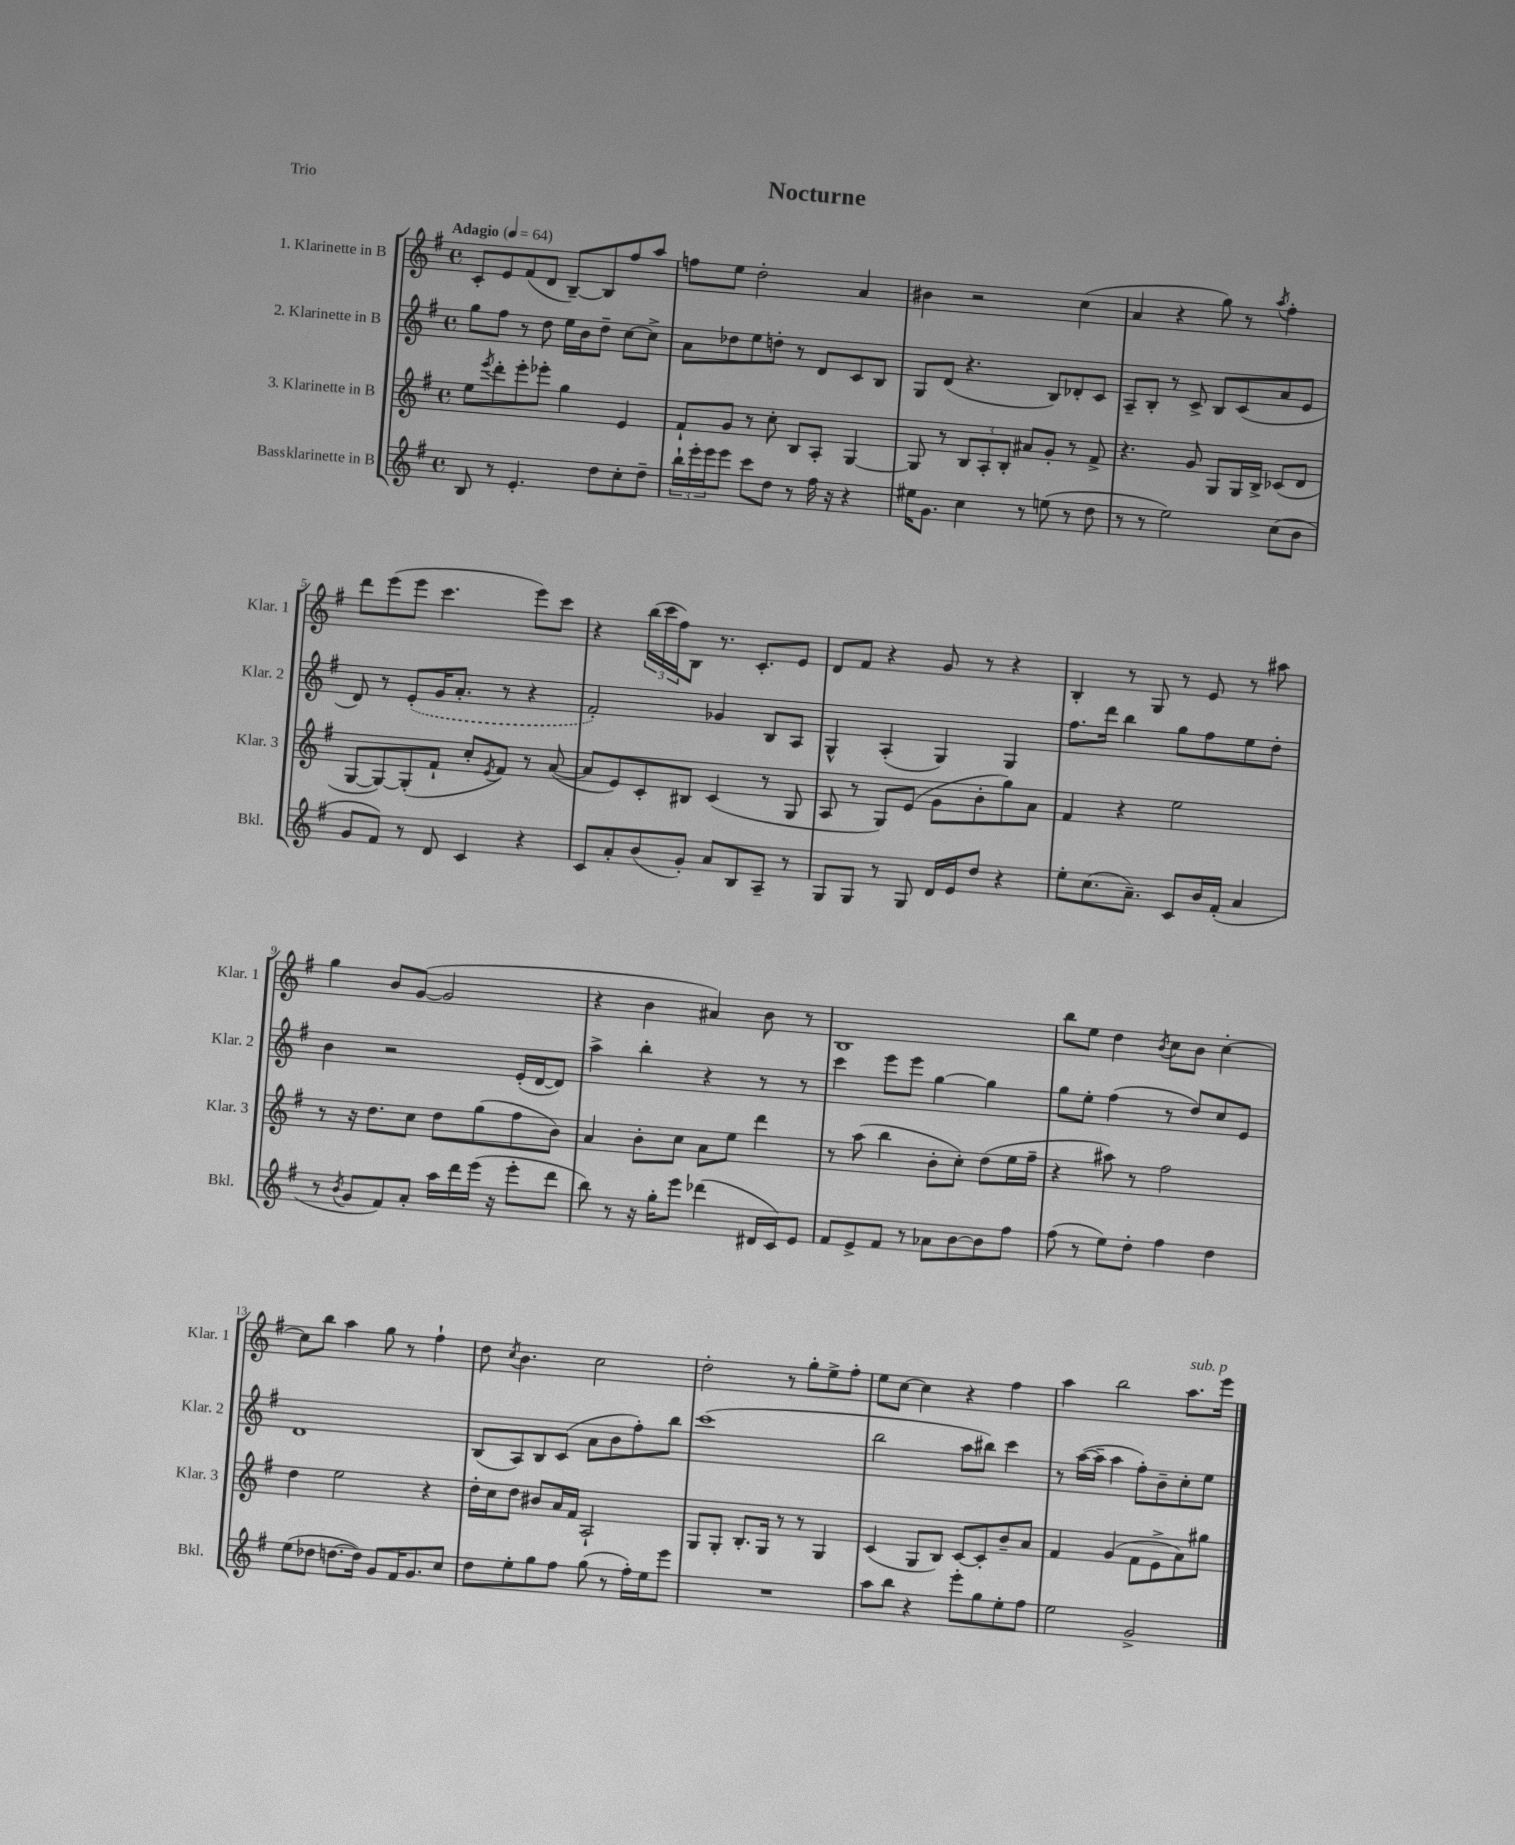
\header { title = "Nocturne" piece = "Trio" }
<<
\new StaffGroup <<
\new Staff = "s0" \with { instrumentName = "1. Klarinette in B" shortInstrumentName = "Klar. 1" } {
    \clef treble \key g \major \defaultTimeSignature \time 4/4 \tempo "Adagio" 4 = 64
    c'8-. e'8 fis'8( d'8 b8~--) b8 fis''8 a''8 |
    f''8 e''8 d''2-. a'4 |
    bis'4 r2 c''4( |
    a'4 r4 g''8) r8 \acciaccatura { a''8 } fis''4-. |
    d'''8 e'''8( e'''8 c'''4. e'''8) c'''8 |
    r4 \tuplet 3/2 { b''16( c'''16 fis''16) } b8 r8. c'8.-. e'8 |
    d'8 fis'8 r4 g'8 r8 r4 |
    b4-. r8 g8 r8 e'8 r8 ais''8 |
    g''4 b'8 g'8~( g'2 |
    r4 b'4 ais'4) b'8 r8 |
    b1 |
    b''8 e''8 d''4 \acciaccatura { b'8 } c''8 b'8 c''4~-. |
    c''8 b''8 a''4 g''8 r8 fis''4-! |
    d''8 \acciaccatura { c''8 } b'4. c''2 |
    d''2-. r8 g''8-. e''8-> fis''8-. |
    e''8 c''8~ c''4 r4 fis''4 |
    a''4 b''2 a''8.^\markup { \italic "sub. p" } e'''16 \bar "|." |
}
\new Staff = "s1" \with { instrumentName = "2. Klarinette in B" shortInstrumentName = "Klar. 2" } {
    \clef treble \key g \major \defaultTimeSignature \time 4/4
    g''8 fis''8 r8 d''8 e''16 b'16 d''8-- c''8~ c''8-> |
    a'8 des''8 e''8 d''8-. r8 d'8 c'8 b8 |
    g8 d'8( r4. b8) des'8-. c'8 |
    a8-- b8-. r8 c'8-> b8 c'8( a'8 e'8 |
    d'8) r8 \once \slurDashed e'8-.( g'16 a'8.-. r8 r4 |
    fis'2-.) ges'4 b8 a8 |
    g4-^ a4-.( g4) g4 |
    fis''8. d'''16 b''4 g''8 fis''8 e''8 d''8-. |
    b'4 r2 e'16-.( d'16~ d'8) |
    a''4-> b''4-. r4 r8 r8 |
    c'''4 e'''8 e'''8 g''4~ g''4 |
    g''8 e''8-. fis''4( r8 d''8) c''8 e'8 |
    d'1 |
    b8( a8) b8 c'8( a'8 b'8 fis''8-.) b''8 |
    c'''1( |
    b''2 a''8 bis''8) c'''4 |
    r8 a''16~( a''16-- a''4 fis''8-.) b'8-- c''8-. e''8 \bar "|." |
}
\new Staff = "s2" \with { instrumentName = "3. Klarinette in B" shortInstrumentName = "Klar. 3" } {
    \clef treble \key g \major \defaultTimeSignature \time 4/4
    e''8 \acciaccatura { e'''8 } d'''8-. e'''8-. ees'''8-. g''4 e'4 |
    fis'8-! g'8 r8 c''8-. b8 a8-. g4~ |
    g8 r8 \tuplet 3/2 { b8 a8-. b8-. } ais'8 g'8-. r8 fis'8-> |
    r4. g'8 g8 g16 b16-> ces'8( d'8 |
    g8~ g8~) g8-.( fis'8-! c''8-. \acciaccatura { e'8 } fis'8) r8 a'8~( |
    a'8 e'8) c'8-. bis8 c'4( r8 g8 |
    a8 r8 g8) e'8( g'8 b'8-. g''8) a'8 |
    fis'4 r4 e''2 |
    r8 r16 d''8. c''8 d''8 g''8( fis''8 b'8) |
    a'4 b'8-. c''8 a'8 e''8 d'''4 |
    r8 a''8( b''4 b'8-. c''8-.) d''8( e''16 fis''16-- |
    r4 ais''8) r8 fis''2 |
    d''4 e''2 r4 |
    d''16-. c''16 d''8 bis'8 a'16 fis'16 a2-! |
    g8 g8-. b8.-. g16 r8 r8 g4 |
    c'4( g8 b8) c'8~ c'8-. b'8-- a'8 |
    fis'4 g'4( fis'8 e'8-> a'8) gis''8 \bar "|." |
}
\new Staff = "s3" \with { instrumentName = "Bassklarinette in B" shortInstrumentName = "Bkl." } {
    \clef treble \key g \major \defaultTimeSignature \time 4/4
    b8 r8 e'4.-. d''8 c''8-. d''8-- |
    \tuplet 3/2 { b''16-! e'''16-. e'''16 } e'''8 c'''8 d''8 r8 fis''16 r16 r4 |
    eis''16 g'8. c''4 r8 e''8( r8 d''8 |
    r8 r8 e''2) c''8( b'8 |
    g'8 fis'8) r8 d'8 c'4 r4 |
    c'8 a'8-. b'8( g'8-.) a'8 b8 a8-- r8 |
    g8 g8 r8 g8 d'16 e'16 d''8 r4 |
    e''8-. c''8.( a'8.--) c'8 b'16 fis'16-.( a'4 |
    r8 \acciaccatura { b'8 } g'8 fis'8) a'8-. a''16 d'''16 e'''16( r16 e'''8-. d'''8 |
    b''8) r8 r16 g''16-. e'''8 des'''4( dis'16 c'16) e'8 |
    fis'8 e'8-> fis'8 r8 aes'8 b'8~ b'8 fis''8 |
    fis''8( r8 e''8) d''8-. fis''4 d''4 |
    e''8( des''8 d''8.~ d''16) g'8 fis'16 g'8. c''8 |
    d''8 e''8-. g''8 fis''8 g''8( r8 fis''16-.) e''16 e'''8 |
    R1 |
    a''8 b''8 r4 e'''8-. g''8 e''8-. fis''8 |
    e''2 g'2-> \bar "|." |
}
>>
>>
